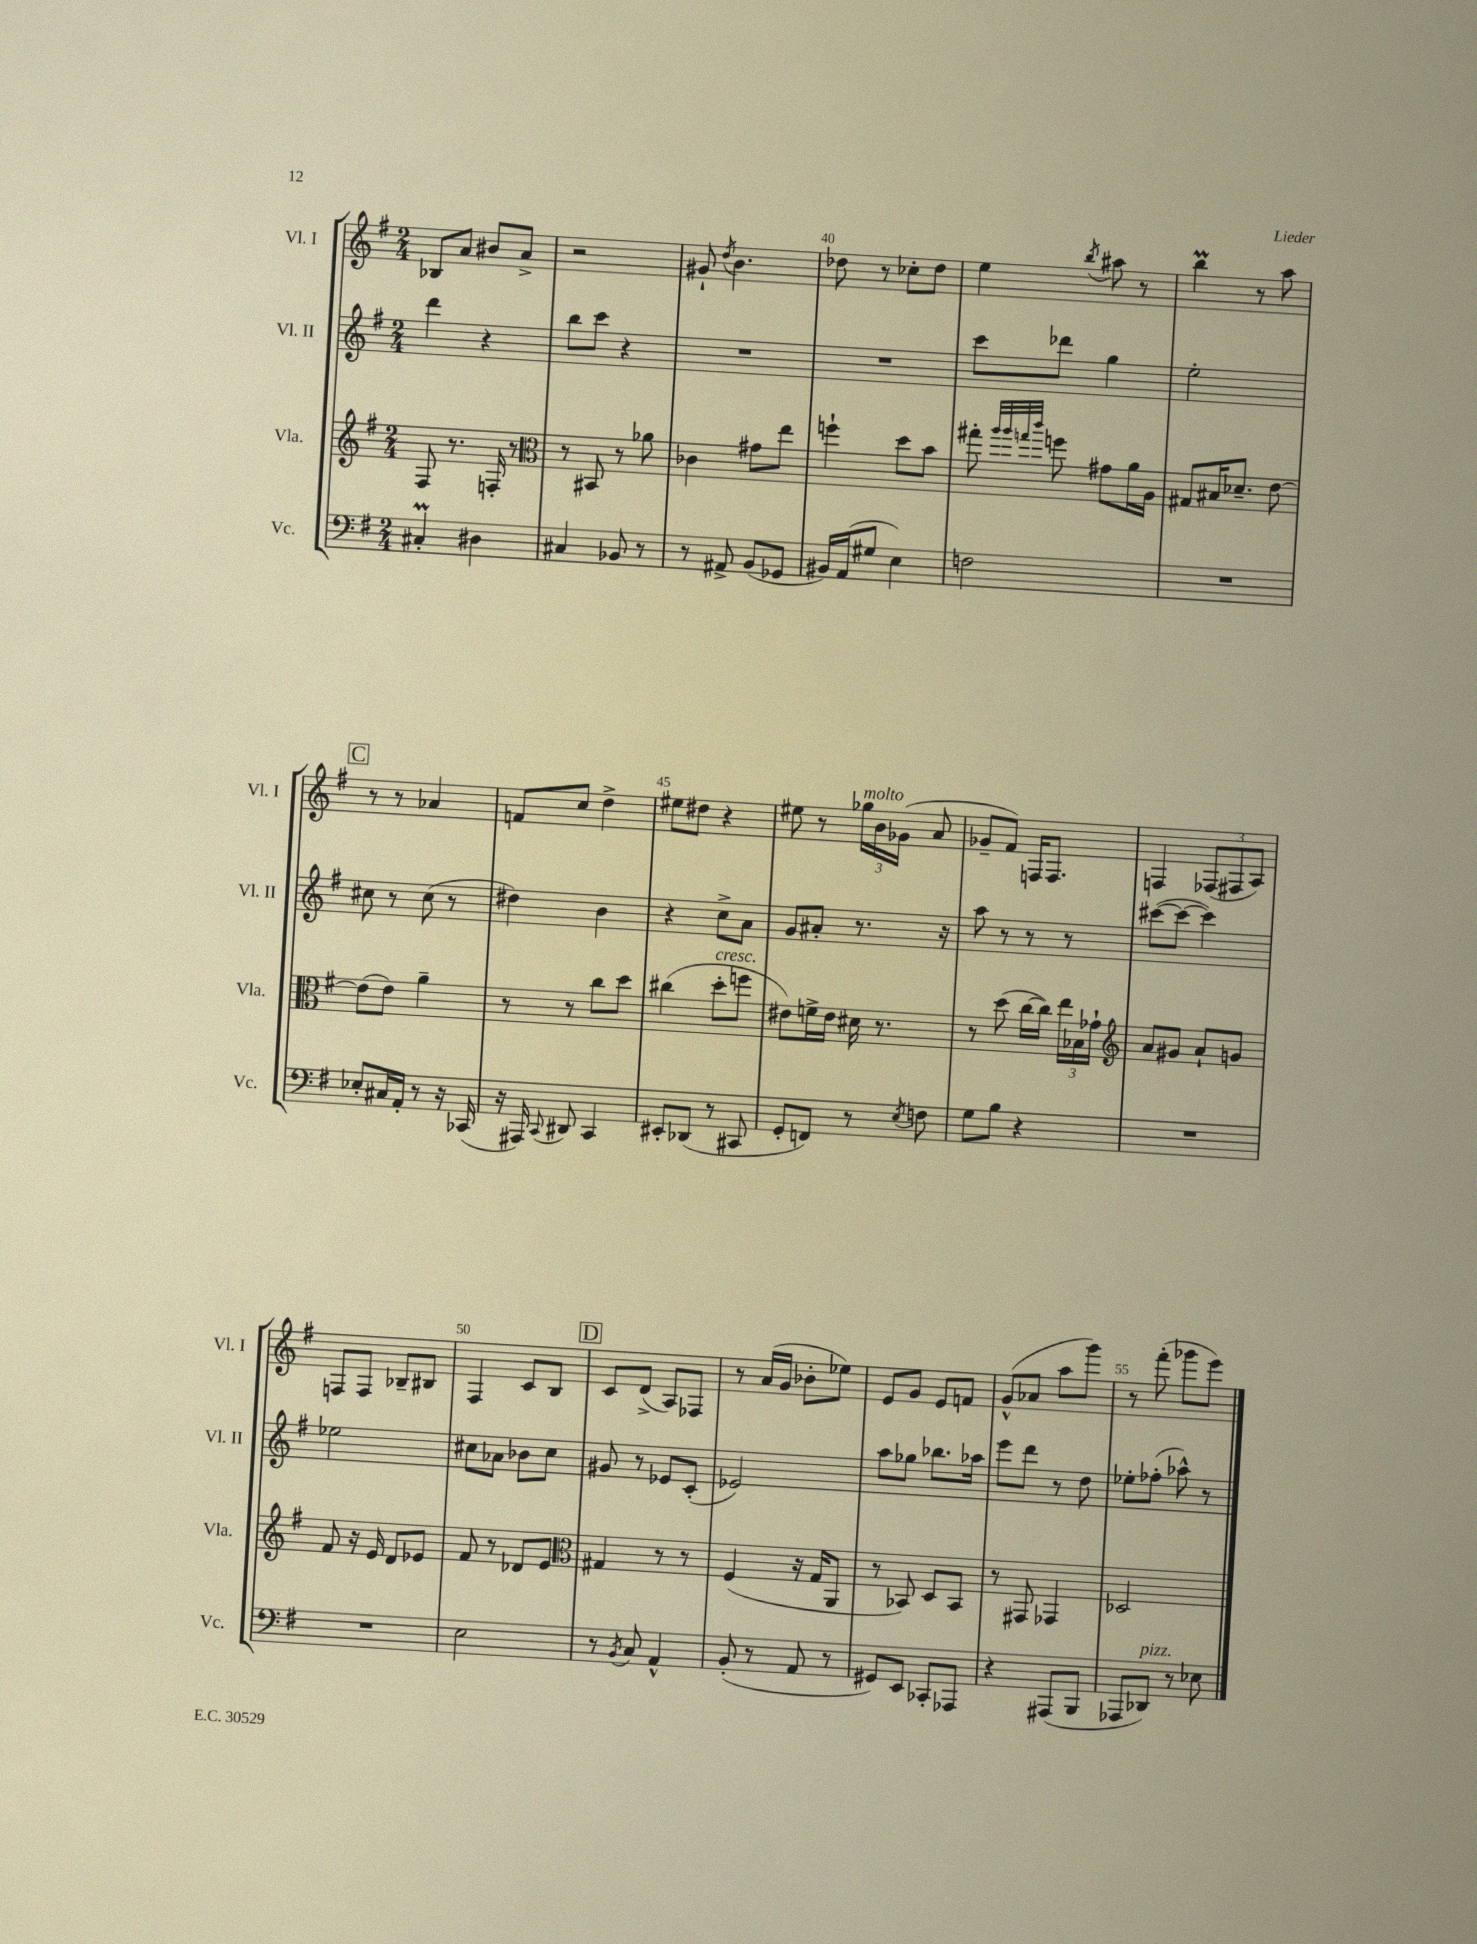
<<
\new StaffGroup <<
\new Staff = "s0" \with { instrumentName = "Vl. I" shortInstrumentName = "Vl. I" } {
    \clef treble \key g \major \numericTimeSignature \time 2/4
    \autoBeamOff bes8[ a'8] bis'8[ a'8]-> |
    r2 |
    gis'8-! \acciaccatura { d''8 } b'4. |
    des''8 r8 ces''8[-. des''8] |
    e''4 \acciaccatura { b''8 } ais''8 r8 |
    b''4\prall r8 a''8 |
    \mark \markup { \box "C" } r8 r8 aes'4 |
    f'8[ c''8] d''4-> |
    eis''8[ dis''8] r4 |
    eis''8 r8 \tuplet 3/2 { ges''16[^\markup { \italic "molto" } b'16 ges'16]( } a'8 |
    ges'8[-- fis'8]) f16[ f8.] |
    f4 \tuplet 3/2 { fes8[( fis8 a8]) } |
    f8[ f8] bes8[-- bis8] |
    fis4 c'8[ b8] |
    \mark \markup { \box "D" } c'8[ d'8]->( a8[) fes8] |
    r8 a'16[( g'16] bes'8[-. ees''8]) |
    e'8[ g'8] e'8[ f'8] |
    g'8[-^( aes'8] a''8[ g'''8]) |
    r8 fis'''8-.( ges'''8[ e'''8]) \bar "|." |
}
\new Staff = "s1" \with { instrumentName = "Vl. II" shortInstrumentName = "Vl. II" } {
    \clef treble \key g \major \numericTimeSignature \time 2/4
    \autoBeamOff d'''4 r4 |
    b''8[ c'''8] r4 |
    R2 |
    R2 |
    c'''8[ des'''8] g''4 |
    e''2-. |
    \mark \markup { \box "C" } cis''8 r8 cis''8( r8 |
    dis''4) b'4 |
    r4 c''8[-> a'8] |
    g'8[ ais'8]-. r8. r16 |
    a''8 r8 r8 r8 |
    cis'''8[~( cis'''8]~ cis'''4) |
    ees''2 |
    cis''8[ aes'8] bes'8[ cis''8] |
    \mark \markup { \box "D" } gis'8 r8 ees'8[ c'8]-.( |
    ees'2) |
    a''8[ ges''8] bes''8.[ aes''16] |
    e'''8[ d'''8] r8 d''8 |
    ees''8[-. fes''8]-.( aes''8-^) r8 \bar "|." |
}
\new Staff = "s2" \with { instrumentName = "Vla." shortInstrumentName = "Vla." } {
    \clef treble \key g \major \numericTimeSignature \time 2/4
    \autoBeamOff fis8 r8. f16-. r8 |
    \clef alto r8 bis,8 r8 aes'8 |
    ces'4 gis'8[ e''8] |
    f''4-! d''8[ b'8] |
    gis''8-. \grace { a''32[ a''32 g''32 c'''32] } f''8 gis'8[ a'16 a16] |
    gis8[ bis16 des'8.]-- e'8~ |
    \mark \markup { \box "C" } e'8[( e'8]) a'4-- |
    r8 r8 c''8[ d''8] |
    cis''4( d''8[-.^\markup { \italic "cresc." } f''8] |
    eis'8[) f'16-> eis'16] dis'16 r8. |
    r8 d''8( c''16[~ c''16]) \tuplet 3/2 { e''16[ bes16 ges'16]-! } |
    \clef treble a'8[ gis'8] a'8[-! g'8] |
    fis'8 r16 e'16 d'8[ ees'8] |
    fis'8 r8 des'8[ e'8] |
    \mark \markup { \box "D" } \clef alto gis4 r8 r8 |
    fis4( r16 g16[ a,8] |
    r8 bes,8) d8[ bes,8] |
    r8 gis,8 ges,4 |
    des2 \bar "|." |
}
\new Staff = "s3" \with { instrumentName = "Vc." shortInstrumentName = "Vc." } {
    \clef bass \key g \major \numericTimeSignature \time 2/4
    \autoBeamOff cis4-.\prall dis4 |
    cis4 bes,8 r8 |
    r8 ais,8-> b,8[( ges,8] |
    bis,16[) a,16( gis8] e4) |
    f2 |
    R2 |
    \mark \markup { \box "C" } ees8[-. cis16 a,16]-. r8 r16 ces,16( |
    r16 ais,,16) \appoggiatura { c,8 } dis,8 c,4 |
    eis,8[-. des,8]( r8 cis,8 |
    g,8[-. f,8]) r8 \acciaccatura { e8 } f8 |
    g8[ b8] r4 |
    R2 |
    R2 |
    e2 |
    \mark \markup { \box "D" } r8 \acciaccatura { b,8 } c8 a,4-^ |
    b,8-.( r8 a,8 r8 |
    gis,8[) e,8] ces,8[-. aes,,8] |
    r4 ais,,8[( b,,8] |
    aes,,8[ des,8]^\markup { \italic "pizz." }) r8 ees8 \bar "|." |
}
>>
>>
\layout { \context { \Score currentBarNumber = #37 \override BarNumber.break-visibility = ##(#f #t #t) barNumberVisibility = #(every-nth-bar-number-visible 5) } }
